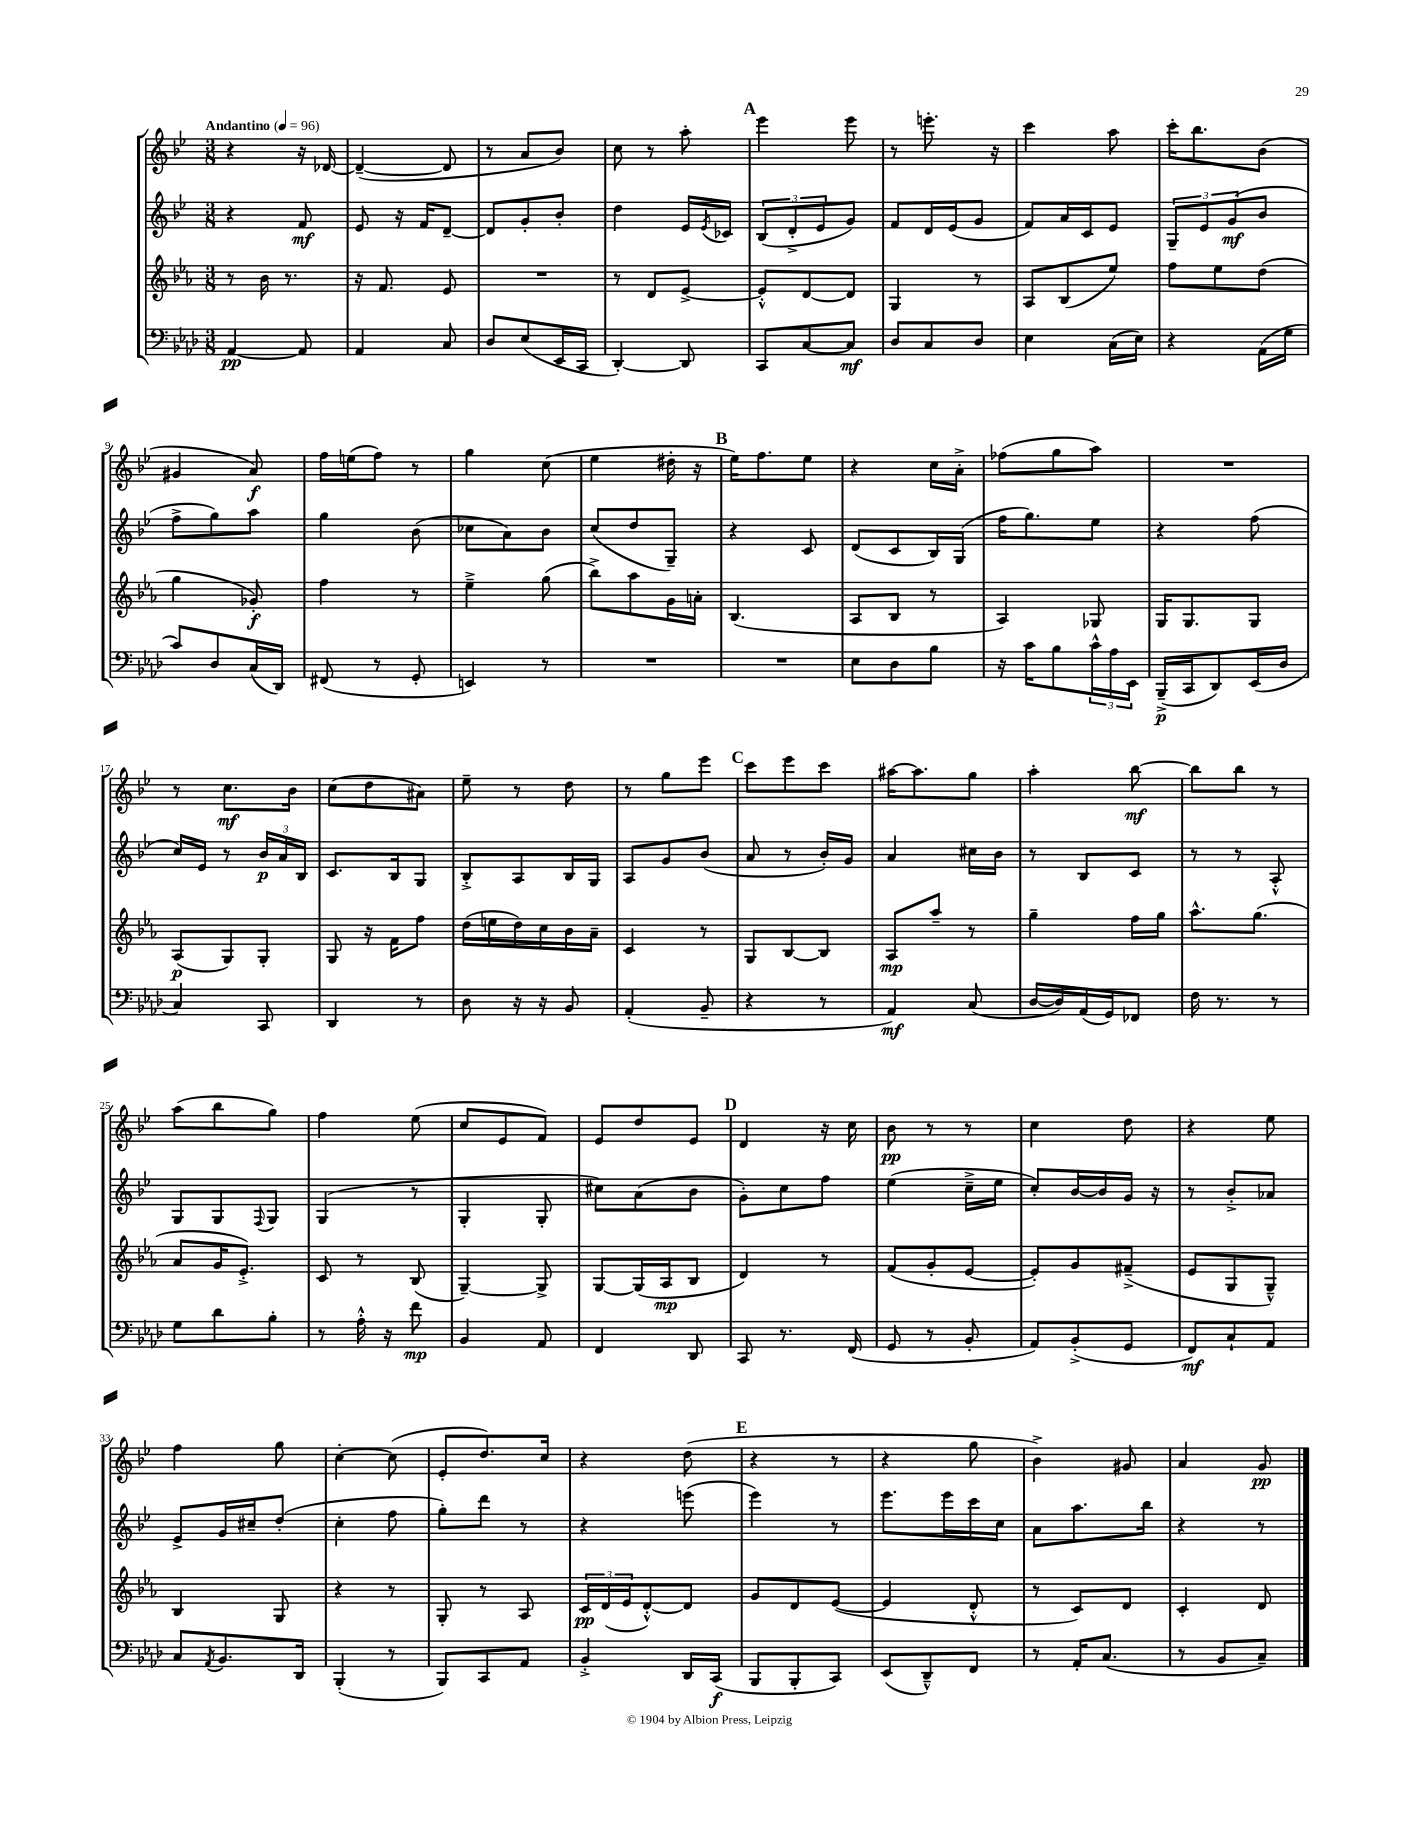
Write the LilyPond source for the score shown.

<<
\new StaffGroup <<
\new Staff = "s0" {
    \clef treble \key bes \major \numericTimeSignature \time 3/8 \tempo "Andantino" 4 = 96
    r4 r16 des'16~ |
    des'4~--( des'8 |
    r8 a'8 bes'8) |
    c''8 r8 a''8-. |
    \mark \markup { \bold "A" } ees'''4 ees'''8 |
    r8 e'''8.-. r16 |
    c'''4 a''8 |
    c'''16-. bes''8. bes'8( |
    gis'4 a'8\f) |
    f''16 e''16( f''8) r8 |
    g''4 c''8( |
    ees''4 dis''16-. r16 |
    \mark \markup { \bold "B" } ees''16) f''8. ees''8 |
    r4 c''16 a'16-.-> |
    fes''8( g''8 a''8) |
    R4. |
    r8 c''8.\mf bes'16 |
    c''8( d''8 ais'8) |
    ees''8-- r8 d''8 |
    r8 g''8 ees'''8 |
    \mark \markup { \bold "C" } c'''8 ees'''8 c'''8 |
    ais''16~ ais''8. g''8 |
    a''4-. bes''8~\mf |
    bes''8 bes''8 r8 |
    a''8( bes''8 g''8) |
    f''4 ees''8( |
    c''8 ees'8 f'8) |
    ees'8 d''8 ees'8 |
    \mark \markup { \bold "D" } d'4 r16 c''16 |
    bes'8\pp r8 r8 |
    c''4 d''8 |
    r4 ees''8 |
    f''4 g''8 |
    c''4~-. c''8( |
    ees'8-. d''8.) c''16 |
    r4 d''8( |
    \mark \markup { \bold "E" } r4 r8 |
    r4 g''8 |
    bes'4->) gis'8 |
    a'4 g'8\pp \bar "|." |
}
\new Staff = "s1" {
    \clef treble \key bes \major \numericTimeSignature \time 3/8
    r4 f'8\mf |
    ees'8 r16 f'16 d'8~-- |
    d'8 g'8-. bes'8-. |
    d''4 ees'16 \acciaccatura { ees'8 } ces'16 |
    \mark \markup { \bold "A" } \tuplet 3/2 { bes8( d'8-.-> ees'8 } g'8) |
    f'8 d'16 ees'16( g'8 |
    f'8) a'16 c'16 ees'8 |
    \tuplet 3/2 { g8-- ees'8 g'8\mf( } bes'8 |
    f''8-> g''8) a''8 |
    g''4 bes'8( |
    ces''8 a'8) bes'8 |
    c''8( d''8 g8--) |
    \mark \markup { \bold "B" } r4 c'8 |
    d'8( c'8 bes16) g16( |
    f''16 g''8.) ees''8 |
    r4 f''8( |
    c''16) ees'16 r8 \tuplet 3/2 { bes'16\p a'16 bes16 } |
    c'8. bes16 g8 |
    bes8-.-> a8 bes16 g16 |
    a8 g'8 bes'8( |
    \mark \markup { \bold "C" } a'8 r8 bes'16-.) g'16 |
    a'4 cis''16 bes'16 |
    r8 bes8 c'8 |
    r8 r8 a8-.-^ |
    g8 g8 \appoggiatura { f8 } g8 |
    g4( r8 |
    g4-. g8-. |
    cis''8) a'8( bes'8 |
    \mark \markup { \bold "D" } g'8-.) c''8 f''8 |
    ees''4( c''16---> ees''16 |
    c''8-.) bes'16~ bes'16 g'16 r16 |
    r8 bes'8-.-> aes'8 |
    ees'8-> g'16 cis''16-- d''8-.( |
    c''4-. f''8 |
    g''8-.) d'''8 r8 |
    r4 e'''8( |
    \mark \markup { \bold "E" } ees'''4) r8 |
    ees'''8. ees'''16 c'''16 c''16 |
    a'8 a''8. bes''16 |
    r4 r8 \bar "|." |
}
\new Staff = "s2" {
    \clef treble \key ees \major \numericTimeSignature \time 3/8
    r8 bes'16 r8. |
    r16 f'8. ees'8 |
    R4. |
    r8 d'8 ees'8~-> |
    \mark \markup { \bold "A" } ees'8-.-^ d'8~ d'8 |
    g4 r8 |
    aes8 bes8( ees''8) |
    f''8 ees''8 d''8( |
    g''4 ges'8-.\f) |
    f''4 r8 |
    ees''4---> g''8( |
    bes''8->) aes''8 g'16 a'16-. |
    \mark \markup { \bold "B" } bes4.( |
    aes8 bes8 r8 |
    aes4) ges8 |
    g16 g8. g8 |
    aes8\p( g8) g8-. |
    g8 r16 f'16 f''8 |
    d''16( e''16 d''16) c''16 bes'16 aes'16-- |
    c'4 r8 |
    \mark \markup { \bold "C" } g8 bes8~ bes8 |
    aes8\mp aes''8-- r8 |
    g''4-- f''16 g''16 |
    aes''8.-^ g''8.( |
    aes'8 g'16 ees'8.-.->) |
    c'8 r8 bes8( |
    g4~--) g8-> |
    g8~ g16( aes16\mp bes8 |
    \mark \markup { \bold "D" } d'4) r8 |
    f'8( g'8-. ees'8~ |
    ees'8-.) g'8 fis'8--->( |
    ees'8 g8 g8---^) |
    bes4 g8 |
    r4 r8 |
    g8-. r8 aes8 |
    \tuplet 3/2 { c'16\pp d'16( ees'16 } d'8~-.-^) d'8 |
    \mark \markup { \bold "E" } g'8 d'8 ees'8~( |
    ees'4 d'8-.-^ |
    r8 c'8) d'8 |
    c'4-. d'8 \bar "|." |
}
\new Staff = "s3" {
    \clef bass \key aes \major \numericTimeSignature \time 3/8
    aes,4~\pp aes,8 |
    aes,4 c8 |
    des8 ees8( ees,16 c,16 |
    des,4~-.) des,8 |
    \mark \markup { \bold "A" } c,8 c8~ c8\mf |
    des8 c8 des8 |
    ees4 c16( ees16) |
    r4 aes,16( g16 |
    c'8) des8 c16( des,16) |
    fis,8( r8 g,8-. |
    e,4) r8 |
    R4. |
    \mark \markup { \bold "B" } R4. |
    ees8 des8 bes8 |
    r16 c'16 bes8 \tuplet 3/2 { c'16-^ aes16 ees,16 } |
    bes,,16--->\p( c,16 des,8) ees,16( des16 |
    c4) c,8 |
    des,4 r8 |
    des8 r16 r16 bes,8 |
    aes,4-.( bes,8-- |
    \mark \markup { \bold "C" } r4 r8 |
    aes,4\mf) c8( |
    des16~ des16) aes,16( g,16) fes,8 |
    f16 r8. r8 |
    g8 des'8 bes8-. |
    r8 aes16-.-^ r16 f'8\mp |
    bes,4 aes,8 |
    f,4 des,8 |
    \mark \markup { \bold "D" } c,8 r8. f,16( |
    g,8 r8 bes,8-. |
    aes,8) bes,8-.->( g,8 |
    f,8\mf) c8-! aes,8 |
    c8 \acciaccatura { aes,8 } bes,8. des,16 |
    bes,,4-.( r8 |
    bes,,8) c,8 aes,8 |
    bes,4-.-> des,16 c,16\f( |
    \mark \markup { \bold "E" } bes,,8 bes,,8-. c,8) |
    ees,8( des,8---^) f,8 |
    r8 aes,16-. c8.( |
    r8 bes,8 c8--) \bar "|." |
}
>>
>>
